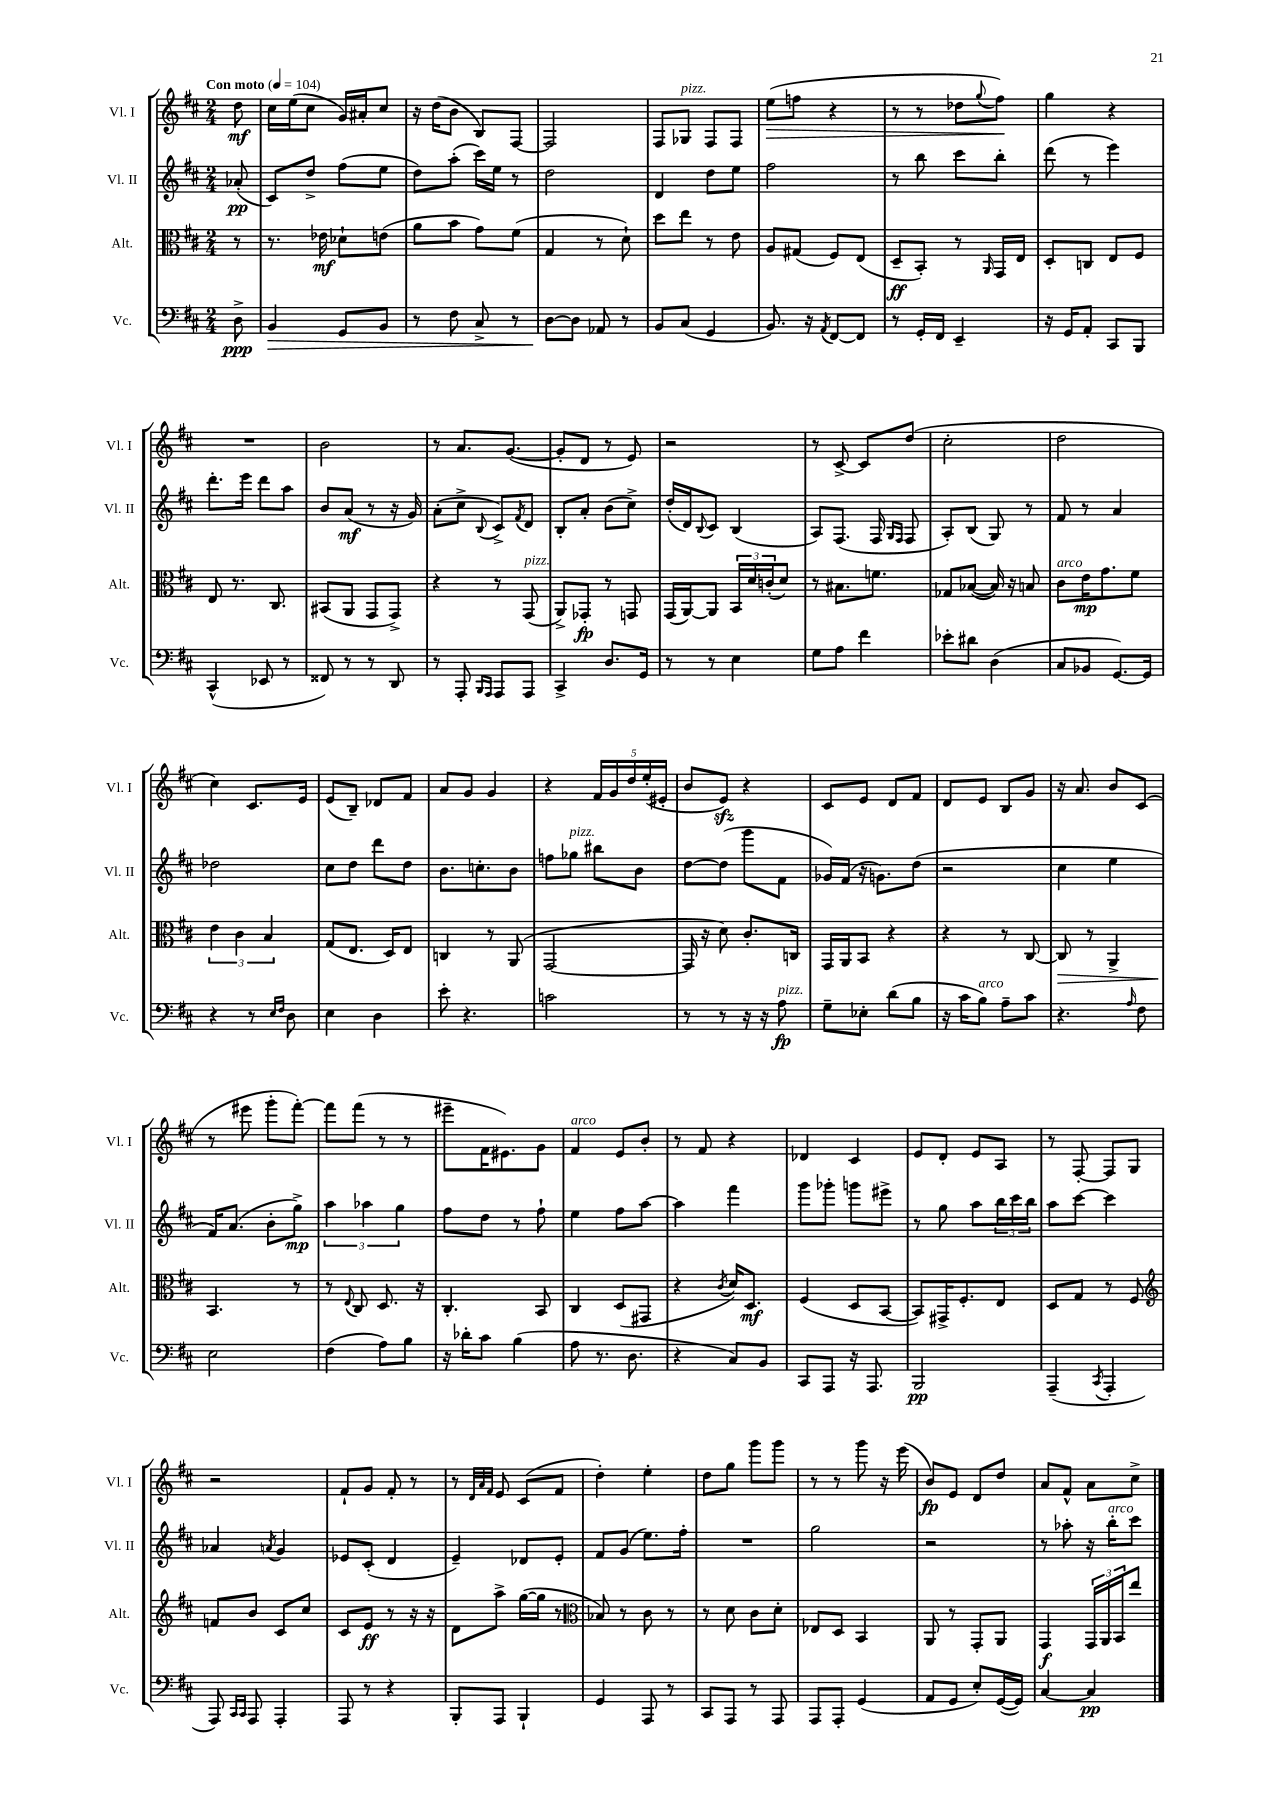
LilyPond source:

<<
\new StaffGroup <<
\new Staff = "s0" \with { instrumentName = "Vl. I" shortInstrumentName = "Vl. I" } {
    \clef treble \key d \major \numericTimeSignature \time 2/4 \partial 8 \tempo "Con moto" 4 = 104
    d''8\mf |
    cis''16 e''16( cis''8 g'16) ais'16-. cis''8 |
    r16 d''16( b'8 b8) fis8~ |
    fis2 |
    fis8 ges8^\markup { \italic "pizz." } fis8 fis8 |
    e''8\>( f''8 r4 |
    r8 r8 des''8 \appoggiatura { g''8 } fis''8\!) |
    g''4 r4 |
    R2 |
    b'2 |
    r8 a'8. g'8.~( |
    g'8-. d'8 r8 e'8) |
    r2 |
    r8 cis'8~-> cis'8 d''8( |
    cis''2-. |
    d''2 |
    cis''4) cis'8. e'16 |
    e'8( b8--) des'8 fis'8 |
    a'8 g'8 g'4 |
    r4 \tuplet 5/4 { fis'16 g'16 d''16 e''16-.( eis'16-. } |
    b'8 e'8\sfz) r4 |
    cis'8 e'8 d'8 fis'8 |
    d'8 e'8 b8 g'8 |
    r16 a'8. b'8 cis'8( |
    r8 eis'''8 g'''8-. fis'''8~-.) |
    fis'''8 fis'''8( r8 r8 |
    eis'''8-- fis'16 eis'8.) g'8 |
    fis'4^\markup { \italic "arco" } e'8 b'8-. |
    r8 fis'8 r4 |
    des'4 cis'4 |
    e'8 d'8-. e'8 a8 |
    r8 fis8~-. fis8 g8 |
    r2 |
    fis'8-! g'8 fis'8-. r8 |
    r8 \grace { d'32 a'32 fis'32 } e'8 cis'8( fis'8 |
    d''4-.) e''4-. |
    d''8 g''8 g'''8 g'''8 |
    r8 r8 g'''8 r16 e'''16( |
    b'8\fp) e'8 d'8 d''8 |
    a'8 fis'8-^ a'8 cis''8-> \bar "|." |
}
\new Staff = "s1" \with { instrumentName = "Vl. II" shortInstrumentName = "Vl. II" } {
    \clef treble \key d \major \numericTimeSignature \time 2/4 \partial 8
    aes'8-.\pp( |
    cis'8) d''8-> fis''8( e''8 |
    d''8) a''8-.( cis'''16) e''16 r8 |
    d''2 |
    d'4 d''8 e''8 |
    fis''2 |
    r8 b''8 cis'''8 b''8-. |
    d'''8( r8 e'''4) |
    d'''8.-. e'''16 d'''8 a''8 |
    b'8 a'8\mf( r8 r16 g'16) |
    a'8-.( cis''8-> \appoggiatura { b8 } cis'8->) \acciaccatura { fis'8 } d'8 |
    b8-. a'8-. b'8( cis''8->) |
    d''16-.( d'16) \appoggiatura { b8 } cis'8 b4( |
    a8) fis8.( fis16 \grace { g16 fis16 } fis8 |
    a8-.) b8( g8) r8 |
    fis'8 r8 a'4 |
    des''2 |
    cis''8 d''8 d'''8 d''8 |
    b'8. c''8.-. b'8 |
    f''8 ges''8^\markup { \italic "pizz." } bis''8 b'8 |
    d''8~ d''8( g'''8 fis'8 |
    ges'16) fis'16( r16 g'8.) d''8( |
    r2 |
    cis''4 e''4 |
    fis'16) a'8.( b'8-. g''8->\mp) |
    \tuplet 3/2 { a''4 aes''4 g''4 } |
    fis''8 d''8 r8 fis''8-! |
    e''4 fis''8 a''8~ |
    a''4 fis'''4 |
    g'''8 ges'''8-. g'''8 eis'''8-> |
    r8 g''8 a''8 \tuplet 3/2 { b''16 cis'''16 b''16 } |
    a''8 cis'''8~ cis'''4 |
    aes'4 \acciaccatura { a'8 } g'4 |
    ees'8 cis'8-.( d'4 |
    e'4--) des'8 e'8-. |
    fis'8 g'8( e''8.) fis''16-. |
    R2 |
    g''2 |
    r2 |
    r8 aes''8-. r16 b''16-.^\markup { \italic "arco" } cis'''8 \bar "|." |
}
\new Staff = "s2" \with { instrumentName = "Alt." shortInstrumentName = "Alt." } {
    \clef alto \key d \major \numericTimeSignature \time 2/4 \partial 8
    r8 |
    r8. ees'16\mf des'8-! e'8( |
    a'8 b'8 g'8) fis'8( |
    g4 r8 d'8-!) |
    d''8 e''8 r8 e'8 |
    a8 gis8( fis8) e8( |
    d8--\ff b,8-.) r8 \grace { a,16 } g,16 e16 |
    d8-. c8 e8 fis8 |
    e8 r8. cis8. |
    bis,8( a,8 g,8 g,8->) |
    r4 r8 g,8^\markup { \italic "pizz." }( |
    a,8->) ges,8-.\fp r8 g,8 |
    g,16( a,16~) a,8 \tuplet 3/2 { b,16 d'16 c'16-.( } d'8) |
    r8 bis8. f'8. |
    ges8 bes8~( bes16) r16 b8 |
    cis'8^\markup { \italic "arco" } e'16\mp g'8. fis'8 |
    \tuplet 3/2 { e'4 cis'4 b4 } |
    g8( e8. d16) e8 |
    c4 r8 a,8( |
    g,2~ |
    g,16 r16 d'8) cis'8.-. c16 |
    g,16 a,16 b,8 r4 |
    r4 r8 cis8~ |
    cis8\> r8 a,4-> |
    b,4.\! r8 |
    r8 \appoggiatura { e8 } cis8 d8. r16 |
    cis4.-. b,8 |
    cis4 d8( gis,8 |
    r4 \acciaccatura { cis'8 } d'16) d8.\mf |
    fis4( d8 b,8~ |
    b,8) gis,16-> fis8.-. e8 |
    d8 g8 r8 fis8 |
    \clef treble f'8 b'8 cis'8 cis''8 |
    cis'8 e'8\ff r8 r16 r16 |
    d'8 a''8-> g''16~( g''16 r8 |
    \clef alto bes8) r8 cis'8 r8 |
    r8 d'8 cis'8 d'8-. |
    ees8 d8 b,4 |
    a,8 r8 g,8-. a,8 |
    g,4\f \tuplet 3/2 { g,16 a,16 b,16 } e''8 \bar "|." |
}
\new Staff = "s3" \with { instrumentName = "Vc." shortInstrumentName = "Vc." } {
    \clef bass \key d \major \numericTimeSignature \time 2/4 \partial 8
    d8->\ppp |
    b,4\> g,8 b,8 |
    r8 fis8 cis8-> r8 |
    d8~\! d8 aes,8 r8 |
    b,8 cis8( g,4 |
    b,8.) r16 \acciaccatura { a,8 } fis,8~ fis,8 |
    r8 g,16-. fis,16 e,4-- |
    r16 g,16 a,8-. cis,8 b,,8 |
    cis,4-^( ees,8 r8 |
    fisis,8) r8 r8 d,8 |
    r8 a,,8-. \grace { b,,16 a,,16 } a,,8 a,,8 |
    cis,4-> d8. g,16 |
    r8 r8 e4 |
    g8 a8 fis'4 |
    ees'8-. dis'8 d4( |
    cis8 bes,8 g,8.~) g,16 |
    r4 r8 \grace { e16 fis16 } d8 |
    e4 d4 |
    e'8-. r4. |
    c'2 |
    r8 r8 r16 r16 a8\fp^\markup { \italic "pizz." } |
    g8-- ees8-. d'8( b8 |
    r16 cis'16 b8^\markup { \italic "arco" }) a8-- cis'8 |
    r4. \grace { a16 } fis8 |
    e2 |
    fis4( a8) b8 |
    r16 des'16-. cis'8 b4( |
    a8 r8. d8. |
    r4 cis8) b,8 |
    cis,8 a,,8 r16 a,,8. |
    b,,2\pp |
    a,,4--( \acciaccatura { cis,8 } a,,4-. |
    a,,8) \grace { cis,16 cis,16 } a,,8 a,,4-. |
    a,,8 r8 r4 |
    b,,8-. a,,8 b,,4-! |
    g,4 a,,8 r8 |
    cis,8 a,,8 r8 a,,8 |
    a,,8 a,,8-. g,4( |
    a,8 g,8 e8-.) g,16~( g,16) |
    cis4~ cis4\pp \bar "|." |
}
>>
>>
\layout { \context { \Score \remove "Bar_number_engraver" } }
